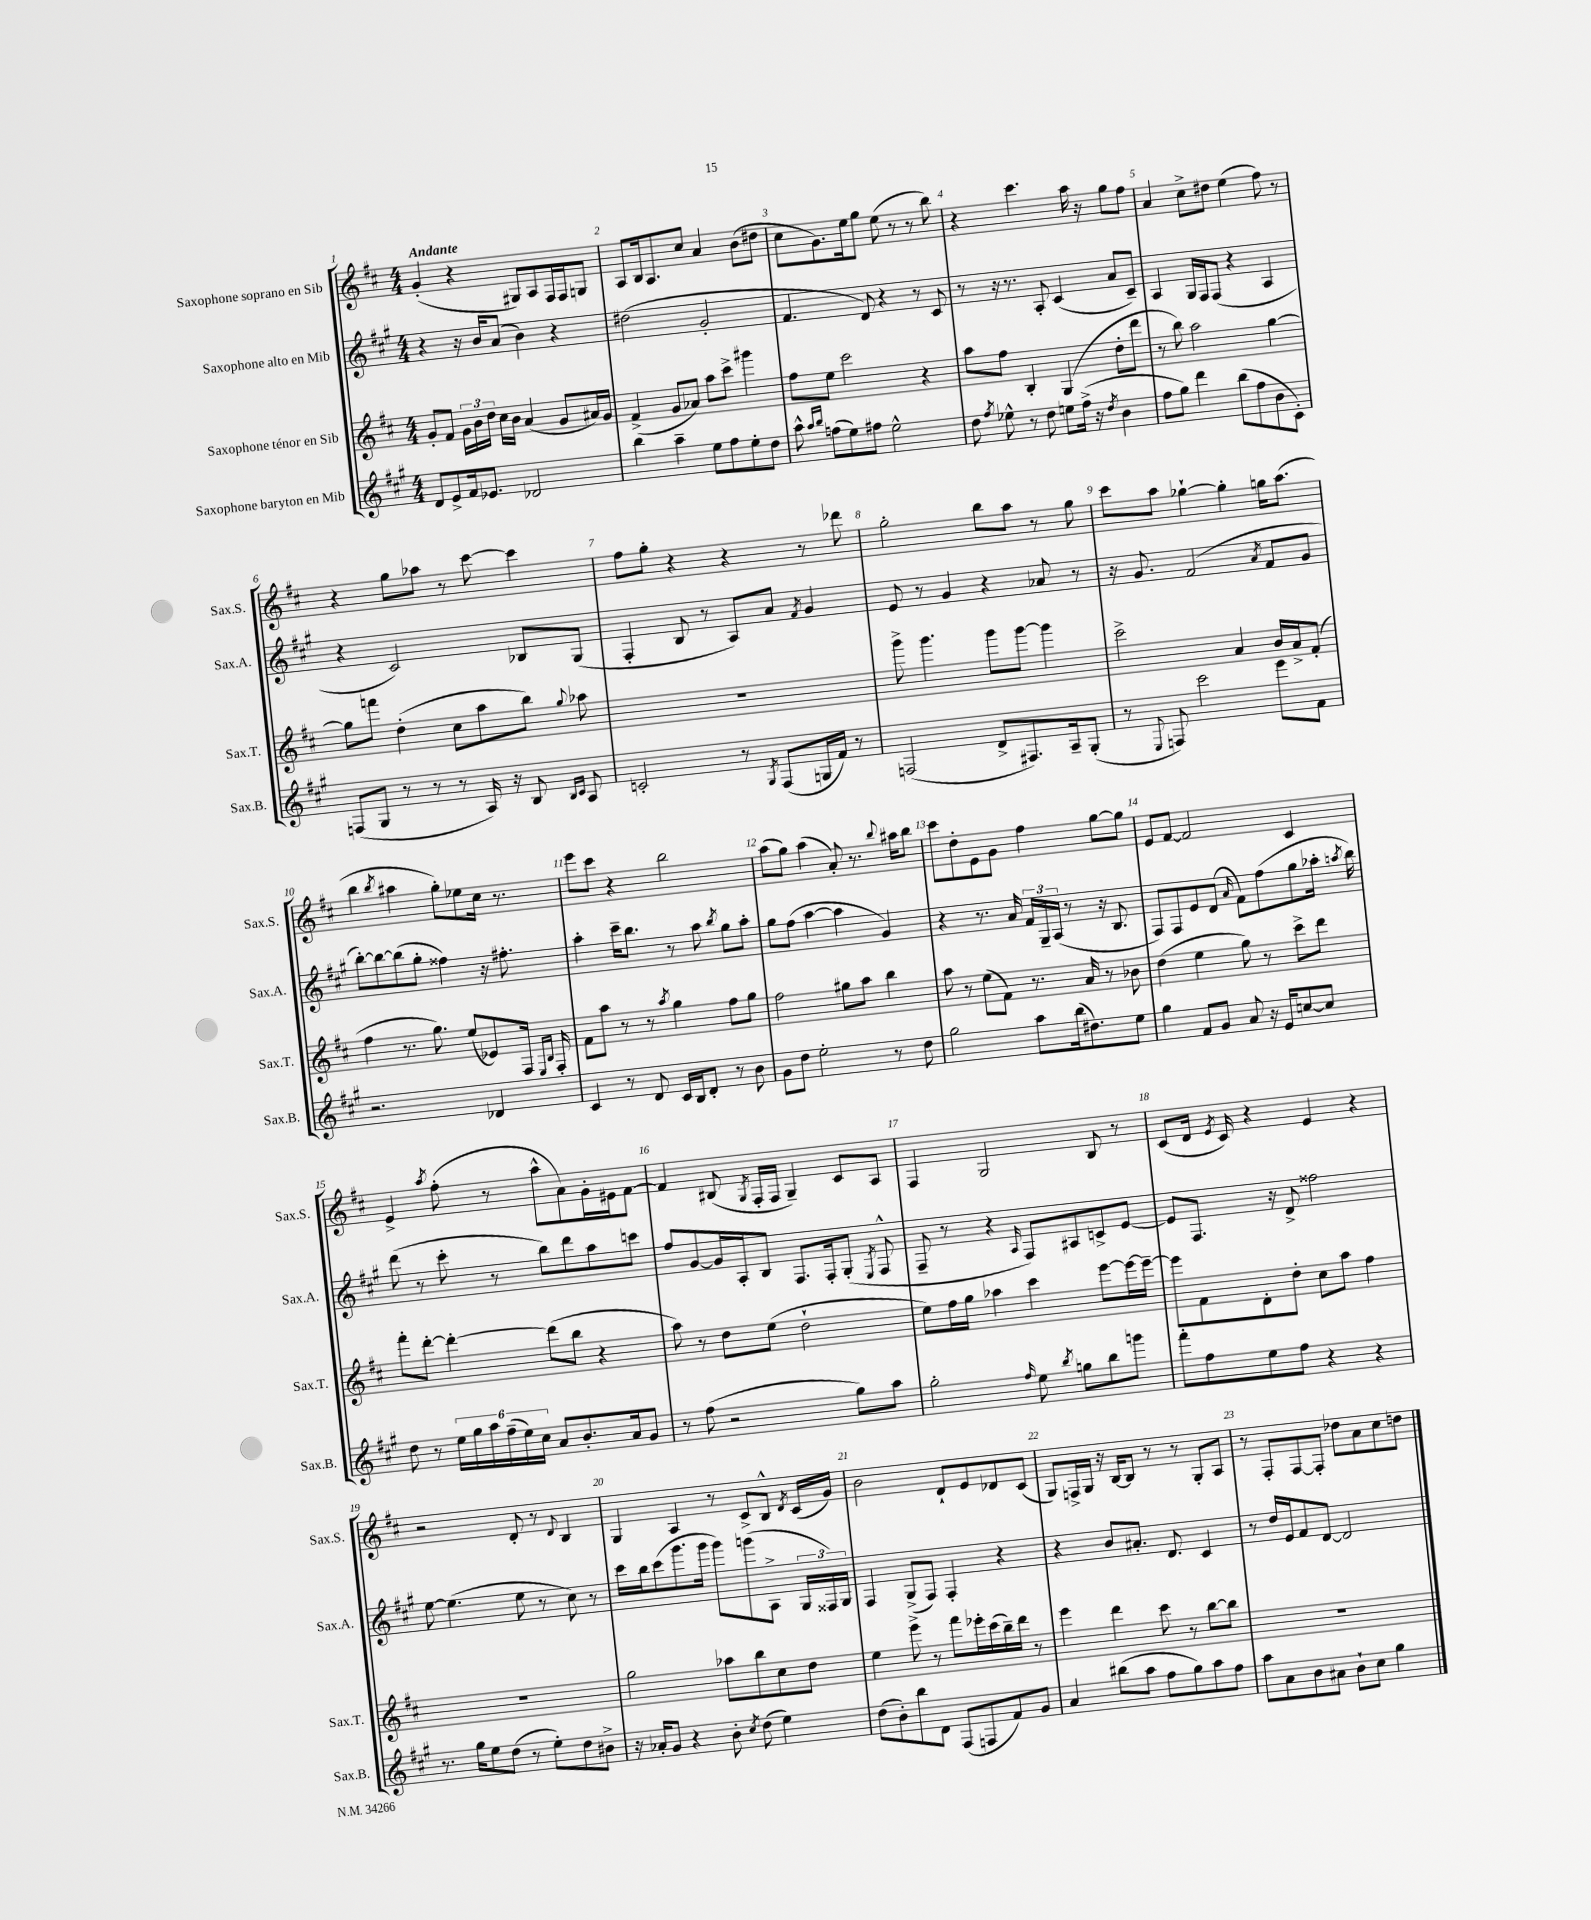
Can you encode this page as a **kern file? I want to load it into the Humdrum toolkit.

**kern	**kern	**kern	**kern
*part4	*part3	*part2	*part1
*staff4	*staff3	*staff2	*staff1
*I"Saxophone baryton en Mib	*I"Saxophone ténor en Sib	*I"Saxophone alto en Mib	*I"Saxophone soprano en Sib
*I'Sax.B.	*I'Sax.T.	*I'Sax.A.	*I'Sax.S.
*clefG2	*clefG2	*clefG2	*clefG2
*k[f#c#g#]	*k[f#c#]	*k[f#c#g#]	*k[f#c#]
*M4/4	*M4/4	*M4/4	*M4/4
=1	=1	=1	=1
!	!	!	!LO:TX:a:B:t=Andante
8d/L	8g'/L	4r	(4g'/
8e^/	8f#/J	.	.
16f#/k	24g\LL	16r	4r
.	24b\	.	.
8.e-X/J	.	16b/KL	.
.	24dd\JJ	.	.
.	16cc#\LL	(8a/J	.
.	16b\JJ	.	.
2d-X/	(4a/	4b\)	8G#X/L)
.	.	.	8A/
.	8g/L	4r	16F#/L
.	.	.	16F#/J
.	16a#X/L)	.	8Gn/J
.	16g/JJ	.	.
=2	=2	=2	=2
4bb\	(4f#^/	(2dd#X\	8A/L
.	.	.	16B/k
.	.	.	8.A/
4aa~\	8g/L	.	.
.	8a-X/J)	.	8cc#/J
8ee\L	8aa\L	2g#'/	4a/
8ff#\	8ccc#^\J	.	.
8ee'\	4ggg#X\	.	(8b\L
8dd\J	.	.	8dd#X\J
=3	=3	=3	=3
8aa^^\	8ff#\L	4.f#/	8cc#\L
16qqaa/LL	.	.	.
16qqbb/JJ	.	.	.
(8ffn\L	8ee\J	.	8.g\)
8ee\)	2ccc#\	.	.
.	.	.	16ee\k
8ff#X\J	.	8d/)	8gg\J
2ee^^\	.	4r	(8ee\
.	.	.	8r
.	4r	8r	8r
.	.	8c#/	8bb\)
=4	=4	=4	=4
8dd\	8aa\L	8r	4r
8qff#/	.	.	.
8ee-X^^\	8ff#\J	16r	.
.	.	8.r	.
8r	4B'/	.	4.ccc#\
8dd\	.	8A'/	.
8een\L	(4G/	(4c#/	.
(16ff#^\Jk	.	.	16aa\
16r	.	.	16r
8qdd/	.	.	.
4b\	8dd'\L	8a/L	8gg\L
.	8ddd\J	8c#~/J)	8ff#\J
=5	=5	=5	=5
8ff#\L	8r	4A/	4a/
8gg#\J)	8bb\)	.	.
4ddd\	2aa\	16G#/LL	8cc#^\L
.	.	16F#/J	.
.	.	(8F#/J	8dd#X\J
(8bb\L	.	4r	(4ee\
8ff#\	.	.	.
8b\	[4gg\	4A/	8ff#\)
8c#'\J)	.	.	8r
!!LO:LB:g=z
=6	=6	=6	=6
(8Fn/L	8gg\L]	4r	4r
8G#/J	8fffn\J	.	.
8r	(4dd'\	2c#/)	8gg\L
8r	.	.	8aa-X\J
8r	8cc#\L	.	8r
16A/)	8aa\	.	[8ccc#\
16r	.	.	.
8B/	8bb\J)	8B-X/L	4ccc#\]
16qqB/LL	.	.	.
16qqc#/JJ	8qqgg/	.	.
8A/	8aa-X\	(8G#/J	.
=7	=7	=7	=7
2cn'/	1r	4F#'/	8ff#\L
.	.	.	8gg'\J
.	.	8B/	4r
.	.	8r	.
8r	.	8A/L)	4r
8qG#/	.	.	.
(8F#/L	.	8a/J	.
.	.	8qf#/	.
16Gn/L	.	4g#/	8r
16f#/JJ)	.	.	.
8r	.	.	8ddd-X\
=8	=8	=8	=8
(2Fn/	8ggg^\	8e/	2gg'\
.	4.ggg\	8r	.
.	.	4g#/	.
8d^/L	8ggg\L	4r	8bb\L
8.F#X/)	[8ggg\J	.	8aa\J
.	4ggg\]	8a-X/	8r
16A~/k	.	.	.
(8G#'/J	.	8r	8gg\
=9	=9	=9	=9
8r	2ccc#^\	16r	8ccc#\L
.	.	8.g#/	.
8qqE/	.	.	.
8Fn/)	.	.	8aa\J
2ccc#\	.	(2f#/	[4gg-X`\
.	4a/	.	4gg-'\]
.	.	8qa/	.
8eee\L	16b/LL	8f#/L	16ggn\KL
.	16a^/J	.	(8.aa\J
8f#\J	(8f#'/J	8g#/J	.
!!LO:LB:g=z
=10	=10	=10	=10
2.r	4ff#\	[8bb'\L)	4bb\
.	.	8bb\_	.
.	.	.	8qbb/
.	8.r	(8bb\]	4aa#X\
.	.	8gg#'\J	.
.	8.gg\)	.	.
.	.	4ff##X\)	8gg'\L)
.	(8ee/L	.	8ee-X\
4d-X/	8e-X/)	16r	16cc#\Jk
.	.	8.ff#X'\	8.r
.	16F#/Jk	.	.
.	16qqE/LL	.	.
.	16qqB/JJ	.	.
.	16F#'/	.	.
=11	=11	=11	=11
4c#/	8f#\L	4aa'\	8eee\L
.	8aa\J	.	8ccc#\J
8r	8r	16ccc#~\KL	4r
.	.	8.bb\J	.
8d/	8r	.	.
.	8qaa/	.	.
16c#/LL	4gg\	8r	2bb\
16B/J	.	.	.
8d'/J	.	8aa\	.
.	.	8qbb/	.
8r	8ff#\L	8gg#\L	.
8b\	8gg\J	8aa'\J	.
=12	=12	=12	=12
8g#\L	2ff#\	8gg#\L	(8aa\L
8dd\J	.	(8ff#\J	8gg\J)
2ee'\	.	[4aa\	(4aa\
.	8gg#X\L	4aa\]	8a'/)
.	8aa\J	.	8.r
8r	4bb\	4g#/)	.
.	.	.	8qqbb/
.	.	.	16aa#X\KL
8dd\	.	.	8bb\J
=13	=13	=13	=13
2gg#\	8aa\	4r	8ccc#\L
.	8r	.	8dd'\
.	(8ee\L	8.r	8e\
.	8f#\J)	.	8g\J
.	.	16a/	.
8aa\L	8.r	24f#/LL	4ff#\
.	.	24G#~/	.
.	.	(24A/JJ	.
(16bb\k	.	8r	.
8.dd#X\)	16a/	.	.
.	8r	16r	[8gg\L
.	.	8.B/	.
8ee\J	8b-X\	.	8gg\J]
=14	=14	=14	=14
4gg#\	(4dd\	8F#/L)	8e/L
.	.	8F#/	[8f#/J
8f#/L	4ee\	8e/	2f#/]
8g#/J	.	(8d/J	.
.	.	16qqa/	.
8a/	8gg\)	8f#\L)	.
16r	8r	(8ff#\	.
16e/KL	.	.	.
[8ccn/	8ccc#^\L	8gg#\	4c#/
8cc/J]	8ddd\J	16aa-X'\Jk	.
.	.	8qaan/	.
.	.	16bb\)	.
!!LO:LB:g=z
=15	=15	=15	=15
8dd\	8fff#'\L	(8ddd\	4e^/
8r	[8ddd'\J	8r	.
.	.	.	8qaa/
24ee\LL	4ddd'\_	8ccc#'\	(8ff#'\
24gg#\	.	.	.
24aa\	.	.	.
(24ff#~\	.	8r	8r
24ee\)	.	.	.
24cc#\JJ	.	.	.
8a/L	(8ddd\L]	8bb\L)	8aa^^\L
8.b'/	8bb\J	8ddd\	8a\)
.	4r	8aa\	16g'\L
16a/k	.	.	16e#X\J
8g#/J	.	8cccn\J	[8f#\J
=16	=16	=16	=16
8r	8aa\)	8ff#/L	4f#/]
(8ff#\	8r	[8g#/	.
2r	8dd\L	16g#/L]	(8B#X/
.	.	16A'/J	.
.	.	.	8qG/
.	(8ee\J	8B/J	16F#'/LL
.	.	.	16F#/JJ
.	2dd`\	8.F#/L	4G~/)
.	.	16F#'/k	.
8gg#\L)	.	(8G#'/J	8c#/L
.	.	8qE/	.
8aa\J	.	8F#^^/	8A/J
=17	=17	=17	=17
2gg#'\	8ee\L)	8F#~/	4F#/
.	16ff#\L	8r	.
.	16gg\JJ	.	.
.	4aa-X\	4r	2G/
16qqff#/	.	16qqA/	.
8ee\	4ccc#\	8F#/L)	.
8qbb/	.	.	.
8ggn\L	.	8A#X/	.
8bb\	[8eee\L	8cn^/	8B/
8gggn\J	16eee\L_	[8e/J	8r
.	16eee~\JJ_	.	.
=18	=18	=18	=18
8fff#'\L	8eee\L]	8e/L]	(8c#/L
8ff#\	8f#\	8.F#/J	16d/Jk
.	.	.	8qe/
.	.	.	16c#/)
8ee\	8d'\	.	4r
.	.	16r	.
8ff#\J	8dd'\J	8d^/	.
4r	8cc#\L	2ff##X\	4e/
.	8aa\J	.	.
4r	4ff#\	.	4r
!!LO:LB:g=z
=19	=19	=19	=19
8.r	1r	[8ee\	2r
.	.	(4.ee\]	.
16gg#\KL	.	.	.
8ee\	.	.	.
(8dd\J	.	.	.
8r	.	8ee\	8d'/
8ee'\L)	.	8r	8r
.	.	.	8qqd/
8dd\	.	8cc#\)	4B/
8b#X^\J	.	8r	.
=20	=20	=20	=20
16r	2gg\	16ccc#\LL	4G/
16a-X'/KL	.	16bb\J	.
8g#/J	.	(8ccc#\	.
4r	.	8.ggg#\	4A/
.	.	16ggg#\Jk	.
8b'\	8aa-X\L	8ggg#\L)	8r
8qcc#/	.	.	.
(8dd\	8bb\	(8gggn\	8c#^/L
4ee\)	8cc#\	8A^\J	8B^^/J
.	.	.	8qd/
.	8dd\J	24G#/LL	(16c#/LL
.	.	24F##X/)	.
.	.	.	16g/JJ)
.	.	24G#/JJ	.
=21	=21	=21	=21
(8dd\L	4ee\	4F#/	2b\
8b'\)	.	.	.
8bb\	8eee^\	(8G#^/L	.
8d\J	8r	8F#/J)	.
(8F#/L	8fff#\L	4F#'/	8d`/L
8Fn/	16eee-X'\L	.	8e/
.	(16ccc#\	.	.
8f#/)	16bb~\)	4r	8d-X/
.	16ddd\JJ	.	.
8g#/J	8r	.	(8c#/J
=22	=22	=22	=22
4a/	4eee\	4r	8G/L)
.	.	.	16Fn^/L
.	.	.	16G/JJ
(8bb#X\L	4ddd\	8b/L	16r
.	.	.	[16B/KL
8aa\J	.	8.a#X'/J	8B/J]
8ff#\L	8ccc#\	.	8r
.	.	8.d/	.
8gg#\)	8r	.	8r
8aa\	[8bb\L	4c#/	8G'/L
8ff#\J	8bb\J]	.	8A/J
=23	=23	=23	=23
8aa\L	1r	8r	8r
8a\	.	16dd/LL	8F#'/L
.	.	16e/J	.
8b\	.	8f#/	[8F#/
8a#X\J	.	[8d/J	8F#'/J]
8b`\L	.	2d/]	8dd-X\L
8cc#\J	.	.	8a\
4gg#\	.	.	8cc#\
.	.	.	8ddn\J
==	==	==	==
*-	*-	*-	*-
